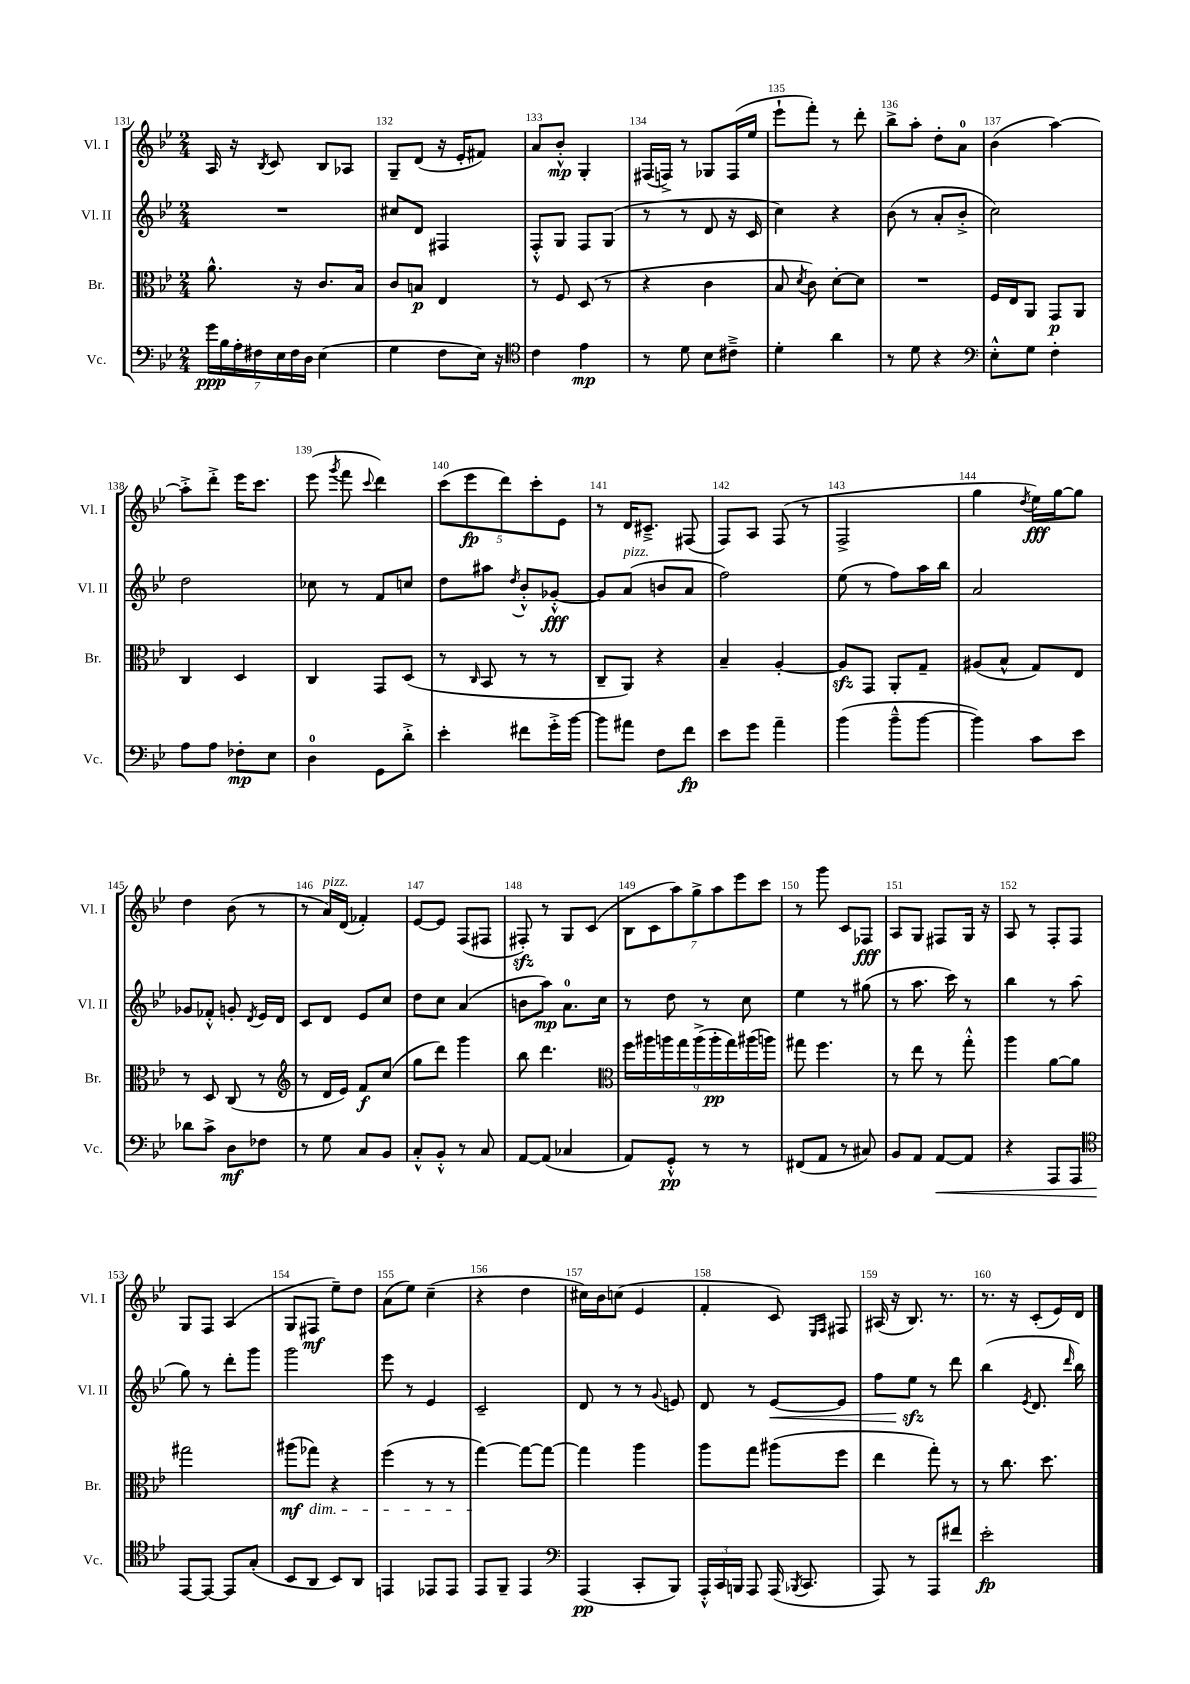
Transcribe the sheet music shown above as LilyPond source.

<<
\new StaffGroup <<
\new Staff = "s0" \with { instrumentName = "Vl. I" shortInstrumentName = "Vl. I" } {
    \clef treble \key bes \major \numericTimeSignature \time 2/4
    \autoBeamOff a16 r16 \acciaccatura { bes8 } c'8 bes8[ aes8] |
    g8[-- d'8]( r16 ees'16[-. fis'8]) |
    a'8[ bes'8]-.-^\mp g4-. |
    fis16[( f16]->) r8 ges8[ f16( ees''16] |
    ees'''8[-! f'''8]-.) r8 d'''8-. |
    bes''8[-> a''8]-. d''8[-. a'8]-0 |
    bes'4( a''4~) |
    a''8[-.-> d'''8]-.-> ees'''16[ c'''8.] |
    ees'''8( \acciaccatura { g'''8 } f'''8 \appoggiatura { c'''8 } d'''4) |
    \tuplet 5/4 { c'''8[( ees'''8\fp d'''8) c'''8-. ees'8] } |
    r8 d'16[ cis'8.]---> fis8( |
    f8[) a8] f8( r8 |
    f2-> |
    g''4 \acciaccatura { d''8 } ees''16[\fff) g''16~ g''8] |
    d''4 bes'8( r8 |
    r8 a'16[^\markup { \italic "pizz." }) d'16]( fes'4-.) |
    ees'8[~ ees'8] f8[( fis8] |
    fis8-.\sfz) r8 g8[ c'8]( |
    \tuplet 7/4 { bes8[ c'8 a''8) g''8-> a''8 ees'''8 c'''8] } |
    r8 g'''8 c'8[ fes8]\fff |
    a8[ g8] fis8[ g16] r16 |
    a8 r8 f8[-. f8] |
    g8[ f8] a4( |
    g8[ fis8]\mf ees''8[--) d''8] |
    a'8[( ees''8]) c''4--( |
    r4 d''4 |
    cis''16[) bes'16 c''8]( ees'4 |
    f'4-. c'8) \grace { ees16[ f16] } fis8 |
    ais16( r16 bes8.) r8. |
    r8. r16 c'8[-.( ees'16) d'16] \bar "|." |
}
\new Staff = "s1" \with { instrumentName = "Vl. II" shortInstrumentName = "Vl. II" } {
    \clef treble \key bes \major \numericTimeSignature \time 2/4
    \autoBeamOff R2 |
    cis''8[ d'8] fis4 |
    f8[-.-^ g8] f8[ g8]( |
    r8 r8 d'8 r16 c'16 |
    c''4) r4 |
    bes'8( r8 a'8[-. bes'8]-.-> |
    c''2) |
    d''2 |
    ces''8 r8 f'8[ c''8] |
    d''8[ ais''8] \acciaccatura { d''8 } bes'8[-.-^ ges'8]~-.-^\fff |
    ges'8[ a'8]^\markup { \italic "pizz." }( b'8[ a'8] |
    f''2) |
    ees''8( r8 f''8[) a''16 bes''16] |
    a'2 |
    ges'8[ fes'8]-.-^ g'8-. \acciaccatura { d'8 } ees'16[ d'16] |
    c'8[ d'8] ees'8[ c''8] |
    d''8[ c''8] a'4( |
    b'8[ a''8]\mp) a'8.[-0 c''16] |
    r8 d''8 r8 c''8 |
    ees''4 r8 gis''8( |
    r8 a''8. c'''16) r8 |
    bes''4 r8 a''8( |
    g''8) r8 d'''8[-. g'''8] |
    g'''2 |
    ees'''8 r8 ees'4 |
    c'2-- |
    d'8 r8 r8 \appoggiatura { g'8 } e'8 |
    d'8 r8 ees'8[~\< ees'8] |
    f''8[ ees''8]\sfz\! r8 d'''8 |
    bes''4( \acciaccatura { ees'8 } d'8. \grace { d'''16 } bes''16) \bar "|." |
}
\new Staff = "s2" \with { instrumentName = "Br." shortInstrumentName = "Br." } {
    \clef alto \key bes \major \numericTimeSignature \time 2/4
    \autoBeamOff a'8.-^ r16 c'8.[ bes16] |
    c'8[ b8]\p ees4 |
    r8 f8 d8( r8 |
    r4 c'4 |
    bes8 \acciaccatura { d'8 } c'8) d'8[~-. d'8] |
    R2 |
    f16[ ees16 a,8] g,8[\p a,8] |
    c4 d4 |
    c4 g,8[ d8]( |
    r8 \grace { c16 } bes,8 r8 r8 |
    c8[-- a,8]) r4 |
    bes4-- a4~-. |
    a8[\sfz g,8] a,8[-. g8]-- |
    ais8[( bes8]-^ g8[) ees8] |
    r8 d8 c8( r8 |
    \clef treble r8 d'16[ ees'16]) f'8[\f c''8]( |
    g''8[ d'''8]) g'''4 |
    bes''8 d'''4. |
    \clef alto \tuplet 9/8 { f''16[ ais''16 a''16 g''16 a''16->( a''16-.\pp g''16) ais''16( a''16]) } |
    gis''8 f''4. |
    r8 ees''8 r8 g''8-.-^ |
    a''4 a'8[~ a'8] |
    gis''2 |
    ais''8[\mf( ges''8]\dim) r4 |
    f''4( r8 r8 |
    g''4~\!) g''8[~ g''8]~ |
    g''4 a''4 |
    a''8[ g''8] ais''8[( f''8] |
    ees''4 g''8-.) r8 |
    r8 c''8. d''8. \bar "|." |
}
\new Staff = "s3" \with { instrumentName = "Vc." shortInstrumentName = "Vc." } {
    \clef bass \key bes \major \numericTimeSignature \time 2/4
    \autoBeamOff \tuplet 7/4 { g'16[\ppp bes16 a16-. fis16 ees16 fis16 d16] } ees4( |
    g4 f8[ ees16]) r16 |
    \clef tenor c'4 ees'4\mp |
    r8 d'8 bes8[ cis'8]---> |
    d'4-. a'4 |
    r8 d'8 r4 |
    \clef bass ees8[-.-^ g8] f4-. |
    a8[ a8] fes8[-.\mp ees8] |
    d4-0 g,8[ d'8]-.-> |
    ees'4-. fis'8[ g'16-.-> bes'16]~ |
    bes'8[ ais'8] f8[ f'8]\fp |
    ees'8[ g'8] a'4-- |
    bes'4( bes'8[---^ bes'8]~ |
    bes'4) c'8[ ees'8] |
    des'8[ c'8]-> d8[\mf fes8] |
    r8 g8 c8[ bes,8] |
    c8[-.-^ bes,8]-.-^ r8 c8 |
    a,8[~ a,8]( ces4 |
    a,8[) g,8]-.-^\pp r8 r8 |
    fis,8[( a,8] r8 cis8) |
    bes,8[ a,8] a,8[~\< a,8] |
    r4 a,,8[ a,,8] |
    \clef tenor ees,8[~\! ees,8]~ ees,8[ g8]-.( |
    bes,8[ a,8] bes,8[) a,8] |
    e,4 ees,8[ ees,8] |
    ees,8[ f,8]-- ees,4 |
    \clef bass a,,4\pp( c,8[-. bes,,8]) |
    \tuplet 3/2 { a,,16[-.-^ c,16 b,,16] } a,,8 a,,16( \acciaccatura { bes,,8 } c,8. |
    a,,8) r8 a,,8[ fis'8] |
    ees'2-.\fp \bar "|." |
}
>>
>>
\layout { \context { \Score currentBarNumber = #131 \override BarNumber.break-visibility = ##(#f #t #t) barNumberVisibility = #all-bar-numbers-visible } }
